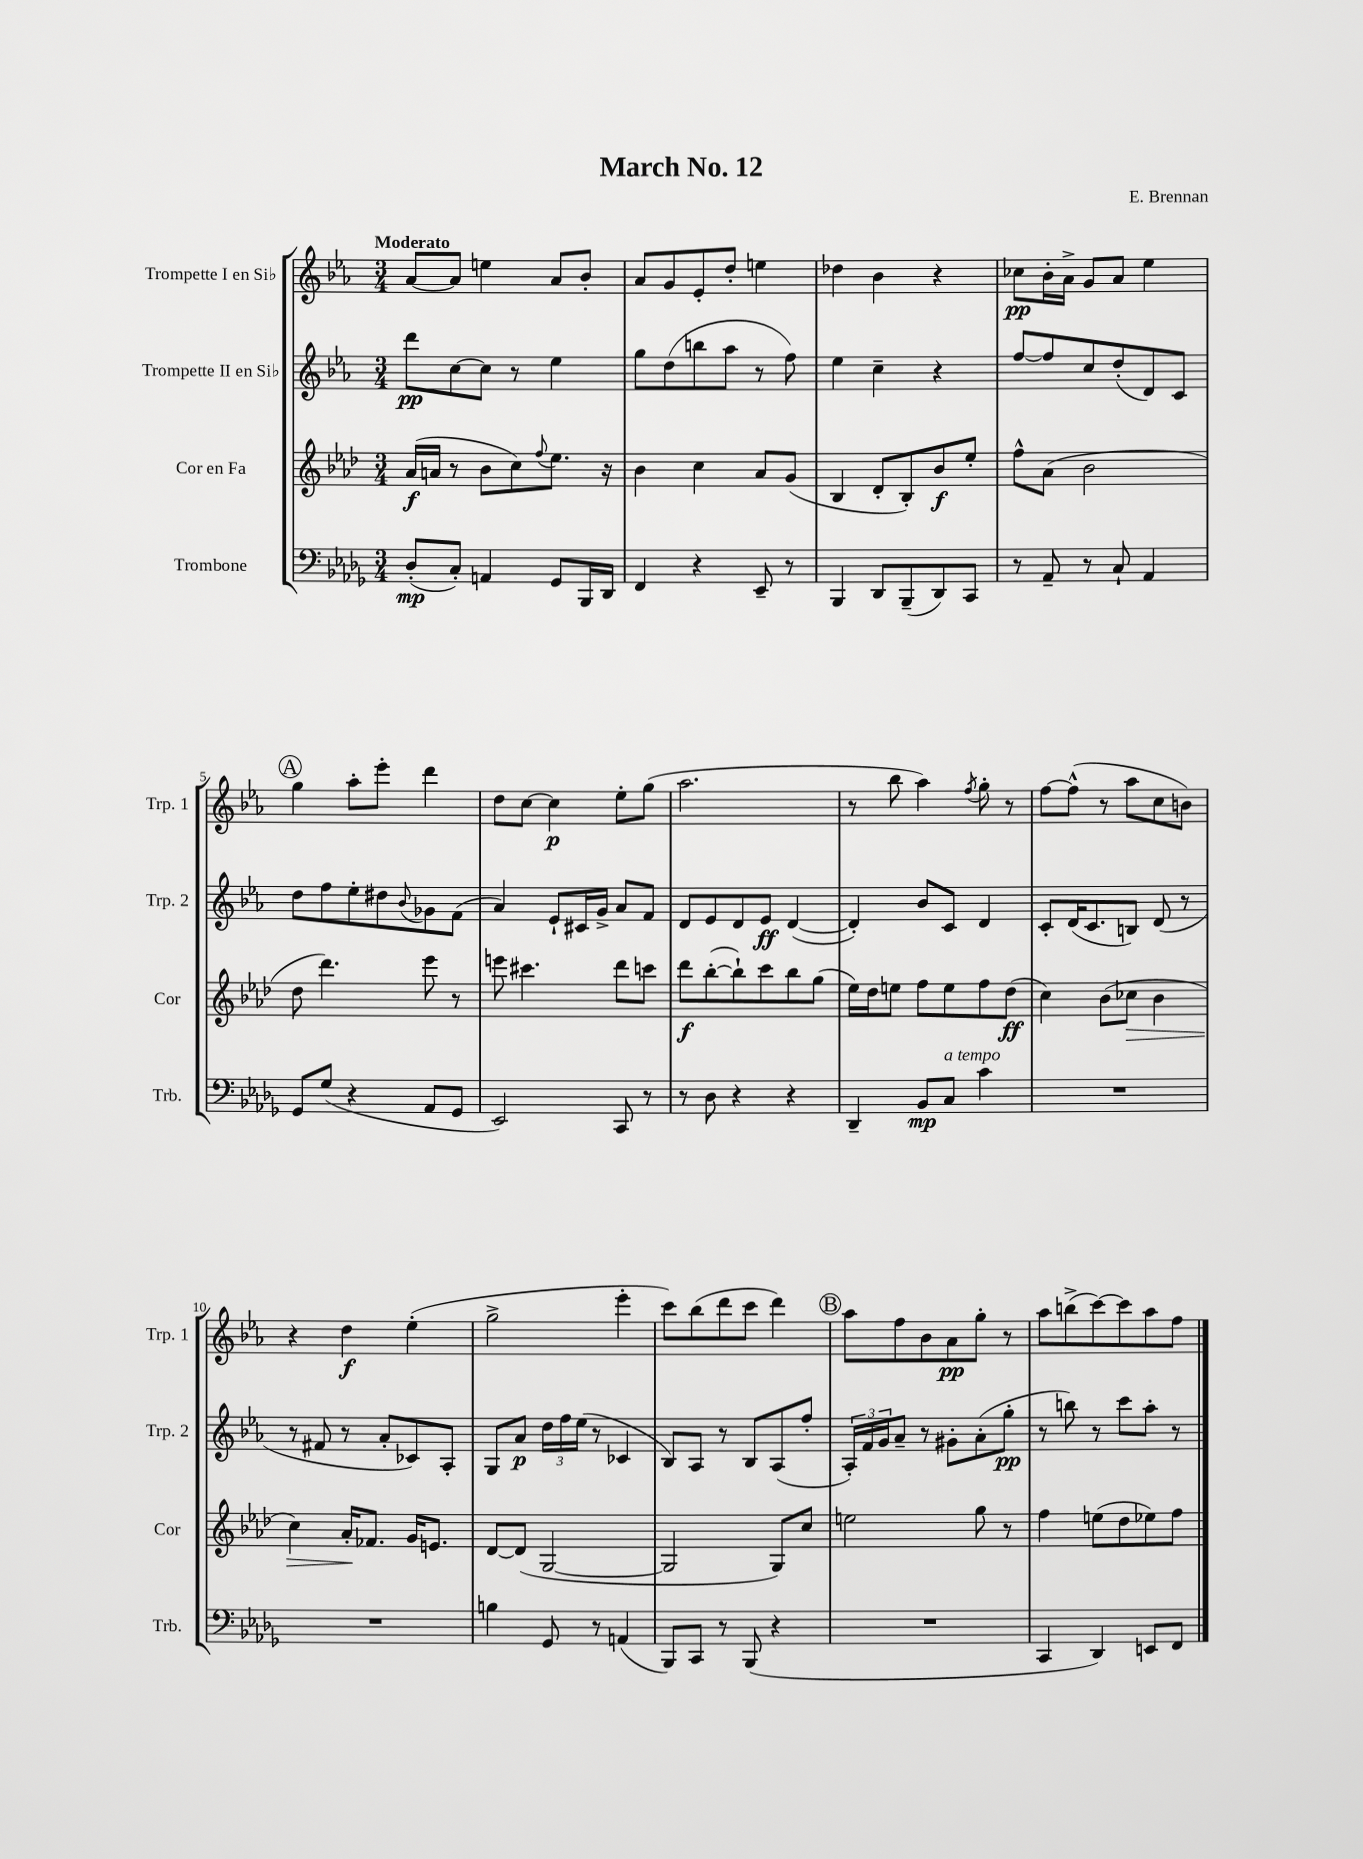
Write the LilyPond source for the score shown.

\header { title = "March No. 12" composer = "E. Brennan" }
<<
\new StaffGroup <<
\new Staff = "s0" \with { instrumentName = "Trompette I en Sib" shortInstrumentName = "Trp. 1" } {
    \clef treble \key ees \major \numericTimeSignature \time 3/4 \tempo "Moderato"
    aes'8~ aes'8 e''4 aes'8 bes'8-. |
    aes'8 g'8 ees'8-. d''8-. e''4 |
    des''4 bes'4 r4 |
    ces''8\pp bes'16-. aes'16-> g'8 aes'8 ees''4 |
    \mark \markup { \circle "A" } g''4 aes''8-. ees'''8-. d'''4 |
    d''8 c''8~ c''4\p ees''8-. g''8( |
    aes''2. |
    r8 bes''8 aes''4) \acciaccatura { f''8 } g''8-. r8 |
    f''8~ f''8-^( r8 aes''8 c''8 b'8) |
    r4 d''4\f ees''4-.( |
    g''2-> ees'''4-. |
    c'''8) bes''8( d'''8 c'''8 d'''4) |
    \mark \markup { \circle "B" } aes''8 f''8 bes'8 aes'8\pp g''8-. r8 |
    aes''8 b''8->( c'''8~) c'''8 aes''8 f''8 \bar "|." |
}
\new Staff = "s1" \with { instrumentName = "Trompette II en Sib" shortInstrumentName = "Trp. 2" } {
    \clef treble \key ees \major \numericTimeSignature \time 3/4
    d'''8\pp c''8~ c''8 r8 ees''4 |
    g''8 d''8( b''8 aes''8 r8 f''8) |
    ees''4 c''4-- r4 |
    f''8~ f''8 c''8 d''8-.( d'8) c'8 |
    \mark \markup { \circle "A" } d''8 f''8 ees''8-. dis''8 \appoggiatura { bes'8 } ges'8 f'8( |
    aes'4) ees'8-! cis'16 g'16-> aes'8 f'8 |
    d'8 ees'8 d'8 ees'8\ff d'4~( |
    d'4-.) bes'8 c'8 d'4 |
    c'8-. d'16( c'8. b8) d'8( r8 |
    r8 fis'8 r8 aes'8-. ces'8) aes8-. |
    g8 aes'8\p \tuplet 3/2 { d''16 f''16 ees''16( } r8 ces'4 |
    bes8) aes8 r8 bes8 aes8( f''8-. |
    \mark \markup { \circle "B" } \tuplet 3/2 { aes16-.) f'16 g'16 } aes'8-- r8 gis'8-. aes'8-.( g''8-.\pp |
    r8 b''8) r8 c'''8 aes''8-. r8 \bar "|." |
}
\new Staff = "s2" \with { instrumentName = "Cor en Fa" shortInstrumentName = "Cor" } {
    \clef treble \key aes \major \numericTimeSignature \time 3/4
    aes'16\f( a'16 r8 bes'8 c''8) \appoggiatura { f''8 } ees''8. r16 |
    bes'4 c''4 aes'8 g'8( |
    bes4 des'8-. bes8-.) bes'8\f ees''8-. |
    f''8-^ aes'8( bes'2 |
    \mark \markup { \circle "A" } des''8 des'''4.) ees'''8 r8 |
    e'''8 cis'''4. des'''8 c'''8 |
    des'''8\f bes''8~-.( bes''8-!) c'''8 bes''8 g''8( |
    ees''16) des''16 e''8 f''8 e''8 f''8 des''8\ff( |
    c''4) bes'8( ces''8\> bes'4 |
    c''4) aes'16-.\! fes'8. g'16 e'8. |
    des'8~ des'8( g2~ |
    g2 g8) c''8 |
    \mark \markup { \circle "B" } e''2 g''8 r8 |
    f''4 e''8( des''8 ees''8) f''8 \bar "|." |
}
\new Staff = "s3" \with { instrumentName = "Trombone" shortInstrumentName = "Trb." } {
    \clef bass \key des \major \numericTimeSignature \time 3/4
    des8-.\mp( c8-.) a,4 ges,8 bes,,16 des,16 |
    f,4 r4 ees,8-- r8 |
    bes,,4 des,8 bes,,8--( des,8) c,8 |
    r8 aes,8-- r8 c8-! aes,4 |
    \mark \markup { \circle "A" } ges,8 ges8( r4 aes,8 ges,8 |
    ees,2) c,8 r8 |
    r8 des8 r4 r4 |
    des,4-- bes,8\mp c8^\markup { \italic "a tempo" } c'4 |
    R2. |
    R2. |
    b4 ges,8 r8 a,4( |
    bes,,8) c,8 r8 bes,,8( r4 |
    \mark \markup { \circle "B" } R2. |
    c,4 des,4) e,8 f,8 \bar "|." |
}
>>
>>
